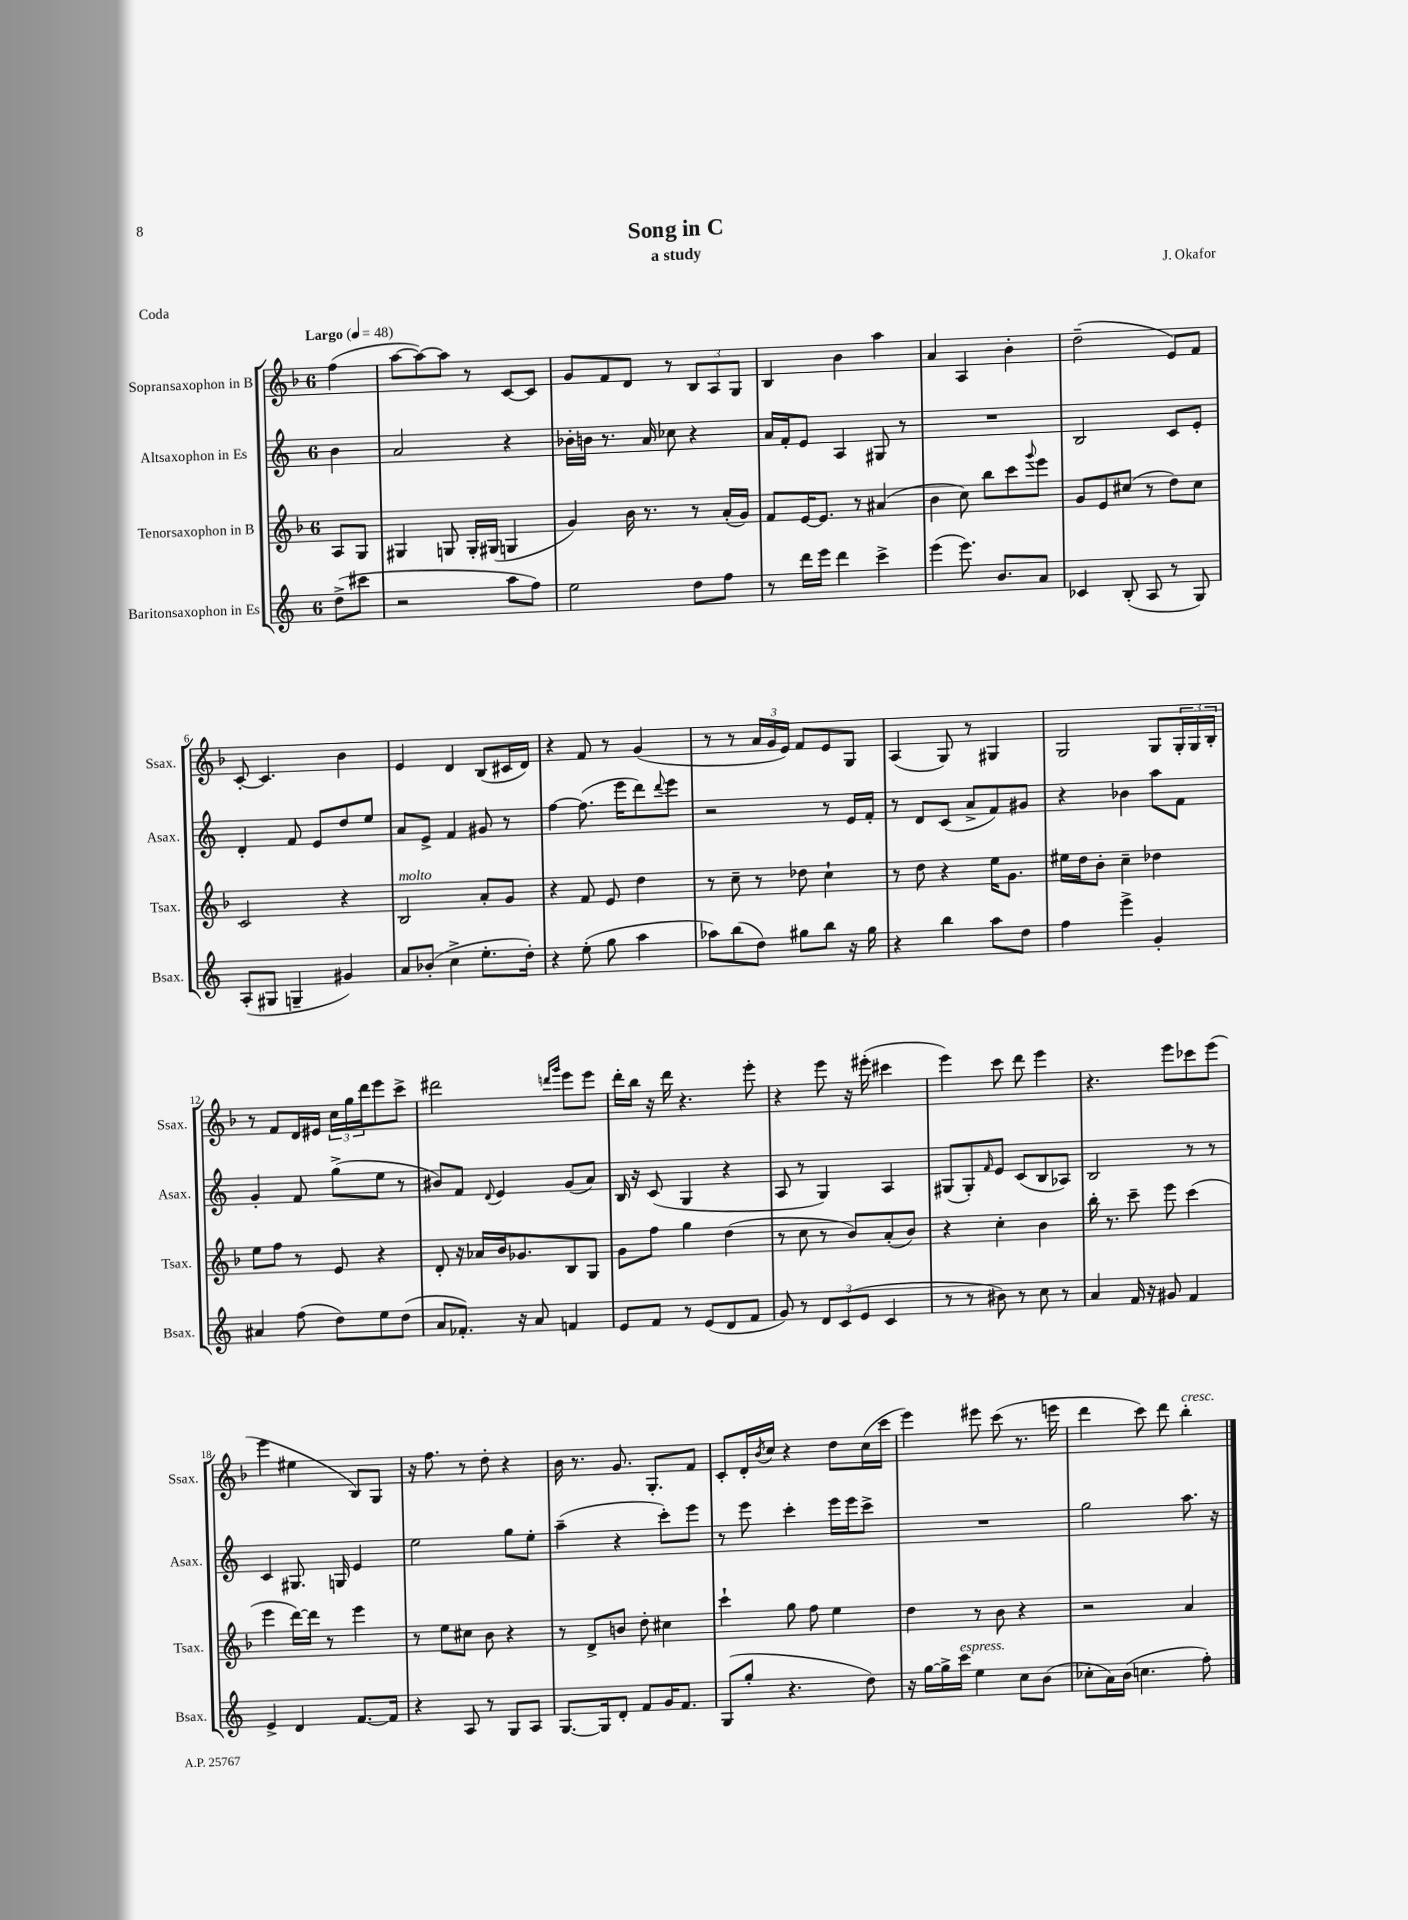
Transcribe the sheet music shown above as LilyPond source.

\header { title = "Song in C" composer = "J. Okafor" subtitle = "a study" piece = "Coda" }
<<
\new StaffGroup <<
\new Staff = "s0" \with { instrumentName = "Sopransaxophon in B" shortInstrumentName = "Ssax." } {
    \clef treble \key f \major \once \override Staff.TimeSignature.style = #'single-digit \time 6/8 \partial 4 \tempo "Largo" 4 = 48
    f''4( |
    a''8~ a''8~) a''8 r8 c'8~ c'8 |
    g'8 f'8 d'8 r8 \tuplet 3/2 { bes8 a8 g8 } |
    bes4 bes'4 a''4 |
    a'4 a4 bes'4-. |
    d''2--( e'8) f'8 |
    c'8~-. c'4. bes'4 |
    e'4 d'4 bes8( cis'16 d'16) |
    r4 f'8 r8 g'4( |
    r8 r8 \tuplet 3/2 { a'16 g'16 e'16) } f'8 e'8 g8 |
    a4( g8) r8 gis4 |
    g2 g8 \tuplet 3/2 { g16-. g16 bes16-. } |
    r8 f'8 d'16 eis'16 \tuplet 3/2 { c''16 g''16 d'''16 } e'''8 c'''8-> |
    dis'''2 \grace { d'''16 g'''16 } e'''8 e'''8 |
    d'''16-. bes''16 r16 d'''16 r4. e'''8-. |
    r4 e'''8 r16 eis'''16-.( cis'''4 |
    e'''4) c'''8 d'''8 e'''4 |
    r4. e'''8 ces'''8 e'''8( |
    e'''4 eis''4 bes8) g8 |
    r16 f''8. r8 d''8-. r4 |
    bes'16 r8. g'8. g8.-. f'8 |
    c'8-. d'16-. \acciaccatura { bes'8 } c''16 r4 d''8 c''16( c'''16 |
    e'''4) eis'''8 c'''8( r8. e'''16 |
    d'''4 c'''8) d'''8 bes''4-.^\markup { \italic "cresc." } \bar "|." |
}
\new Staff = "s1" \with { instrumentName = "Altsaxophon in Es" shortInstrumentName = "Asax." } {
    \clef treble \key c \major \once \override Staff.TimeSignature.style = #'single-digit \time 6/8 \partial 4
    b'4 |
    a'2 r4 |
    bes'16-. b'16 r8. a'16 ces''8 r4 |
    a'16 f'16-. e'8 a4 gis8 r8 |
    R2. |
    b2 c'8 e'8-. |
    d'4-. f'8 e'8 d''8 e''8 |
    a'8 e'8-> f'4 gis'8 r8 |
    f''4~ f''8.( e'''16 d'''8) \appoggiatura { d'''8 } e'''8 |
    r2 r8 e'16 f'16-. |
    r8 d'8 c'8( a'8-> f'8) gis'8 |
    r4 bes'4 a''8 f'8 |
    g'4-. f'8 g''8->( e''8 r8 |
    bis'8) f'8 \appoggiatura { d'8 } e'4 g'8( a'8) |
    b16 r16 c'8( g4 r4 |
    a8 r8 g4) a4 |
    gis8( gis8-.) \grace { f'16 } e'8 c'8( b8 aes8) |
    b2 r8 r8 |
    c'4 gis8. g16 e'4 |
    e''2 g''8 e''8-. |
    a''4--( r4 c'''8-.) e'''8 |
    r8 e'''8 c'''4-. e'''16 e'''16 c'''8-> |
    R2. |
    g''2 a''8. r16 \bar "|." |
}
\new Staff = "s2" \with { instrumentName = "Tenorsaxophon in B" shortInstrumentName = "Tsax." } {
    \clef treble \key f \major \once \override Staff.TimeSignature.style = #'single-digit \time 6/8 \partial 4
    a8 g8 |
    gis4 g8 g16-. gis16( g4 |
    g'4) bes'16 r8. r8 a'16-.( g'16) |
    f'8 e'16~ e'8. r8 ais'4( |
    bes'4 c''8) bes''8 c'''8 \appoggiatura { g'''8 } e'''8 |
    g'8 e'8 cis''8( r8 d''8) cis''8 |
    c'2 r4 |
    bes2^\markup { \italic "molto" } a'8-. g'8 |
    r4 f'8 e'8 d''4 |
    r8 c''8-- r8 des''8 c''4-! |
    r8 d''8 r4 e''16 g'8. |
    eis''16 d''16 bes'8-. c''4-- des''4 |
    e''8 f''8 r8 e'8 r4 |
    d'8-. r16 aes'16 bes'16 ges'8. bes8 g8 |
    g'8 f''8 g''4 d''4( |
    r8 c''8 r8 bes'8) a'8-.( bes'8) |
    r4 c''4-. bes'4 |
    bes''16-. r8. c'''8-- e'''8 c'''4( |
    e'''4 d'''16~) d'''16 r8 e'''4 |
    r8 e''8 cis''8 bes'8 r4 |
    r8 d'8-> b'8 d''8-. cis''4 |
    c'''4-! g''8 f''8 e''4 |
    d''4 r8 bes'8 r4 |
    r2 a'4 \bar "|." |
}
\new Staff = "s3" \with { instrumentName = "Baritonsaxophon in Es" shortInstrumentName = "Bsax." } {
    \clef treble \key c \major \once \override Staff.TimeSignature.style = #'single-digit \time 6/8 \partial 4
    d''8->( cis'''8 |
    r2 a''8 f''8) |
    e''2 d''8 f''8 |
    r8 d'''16 e'''16 d'''4 c'''4-> |
    e'''4( e'''8.) b'8. a'8 |
    ces'4 b8-.( a8 r8 g8) |
    a8-.( gis8 g4-- gis'4) |
    a'8 bes'8-.( c''4-> e''8.-. d''16-.) |
    r4 e''8-.( g''8 a''4 |
    aes''8) b''8( d''8) gis''8 b''8 r16 gis''16 |
    r4 b''4 a''8 d''8 |
    f''4 e'''4-> g'4-. |
    ais'4 f''8( d''8) e''8 d''8( |
    a'8 fes'8.-.) r16 a'8 f'4 |
    e'8 f'8 r8 e'8( d'8 f'8 |
    g'8) r8 \tuplet 3/2 { d'8 c'8( e'8 } c'4 |
    r8 r8 bis'8) r8 c''8 r8 |
    a'4 f'16 r16 gis'8 f'4 |
    e'4-> d'4 f'8.~ f'16 |
    r4 a8 r8 g8 a8 |
    g8.~ g16 d'8-. f'8 g'16 f'8. |
    g8( g''8-. r4. d''8) |
    r16 g''16~ g''16-> c'''16^\markup { \italic "espress." } e''4 c''8 b'8( |
    ces''8-. a'16) b'16( c''4. f''8-.) \bar "|." |
}
>>
>>
